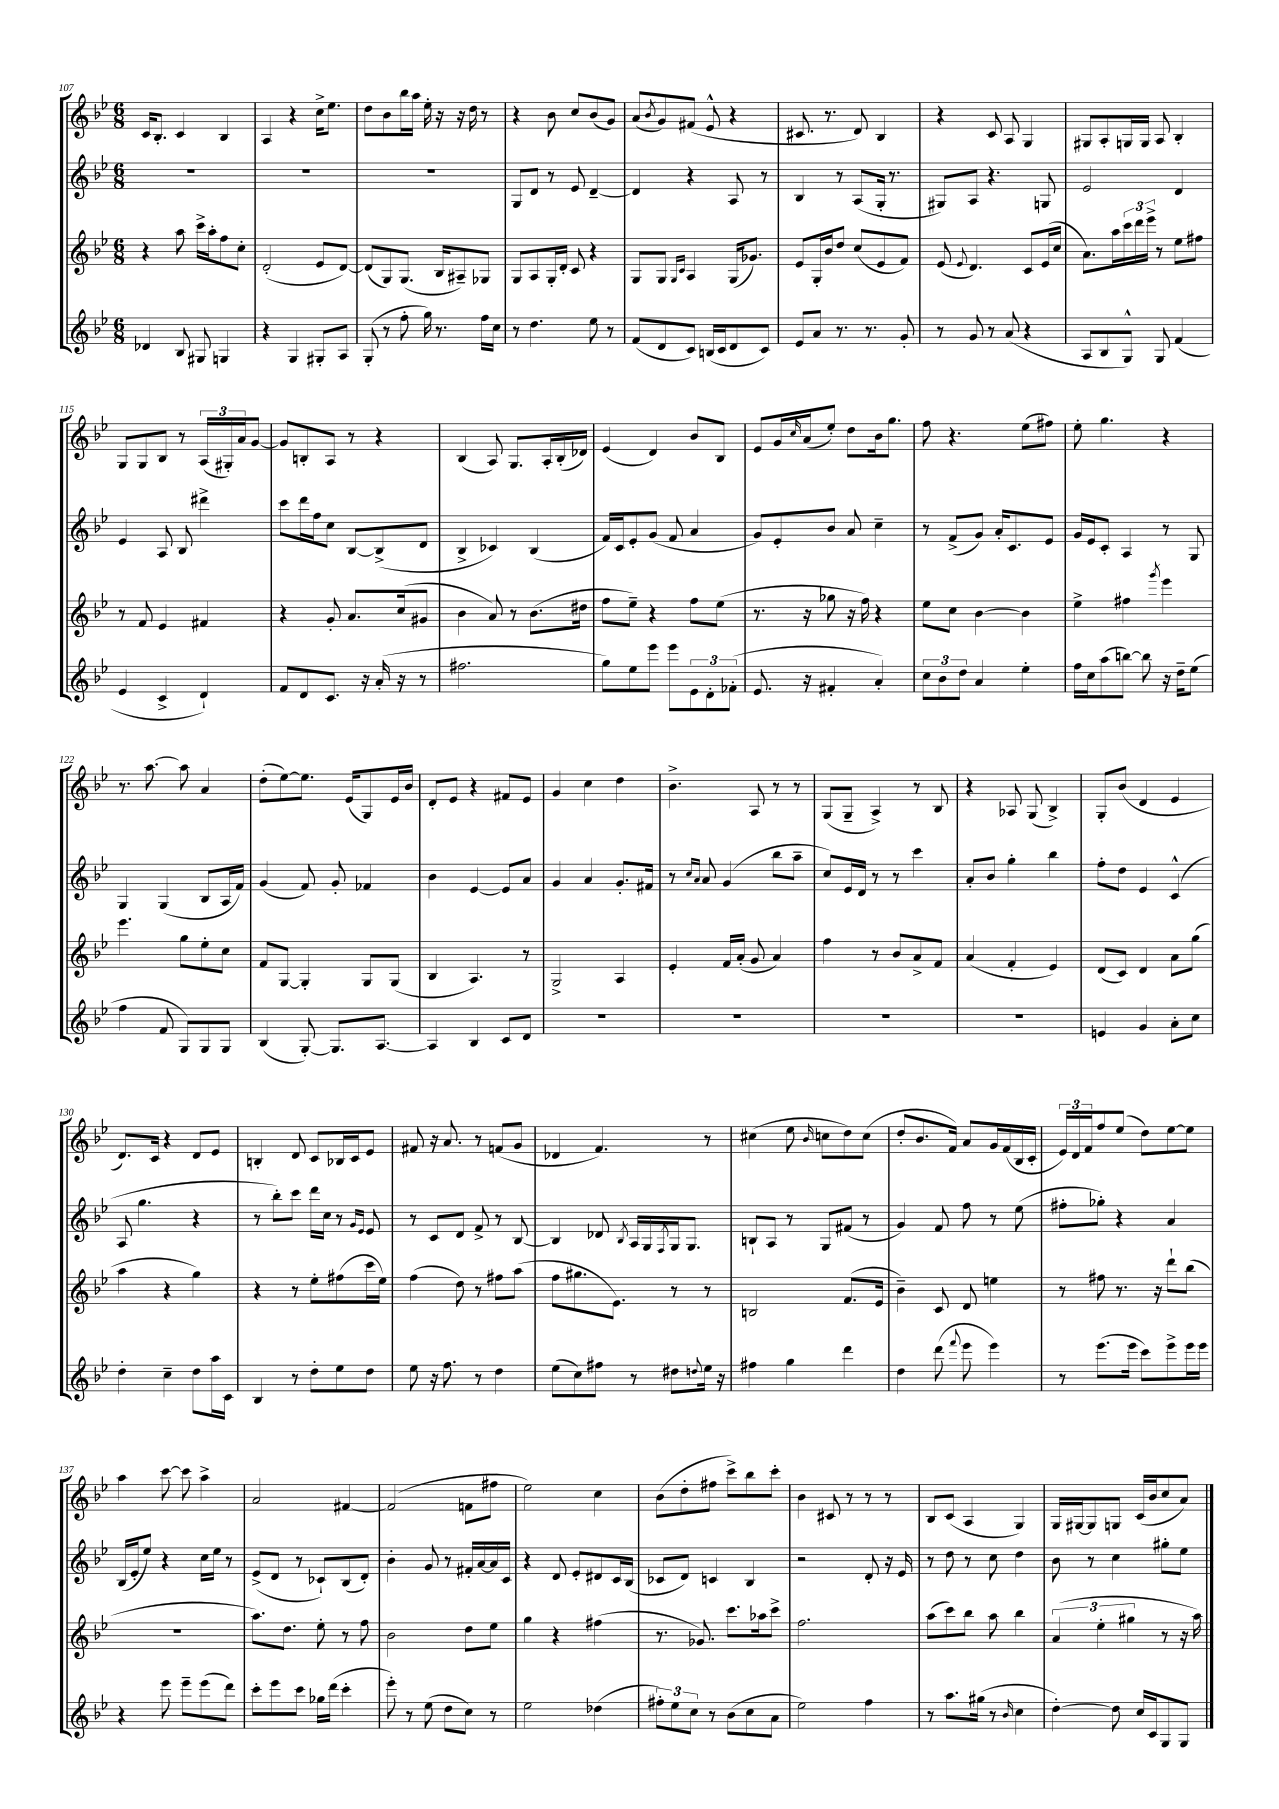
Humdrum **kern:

**kern	**kern	**kern	**kern
*staff4	*staff3	*staff2	*staff1
*clefG2	*clefG2	*clefG2	*clefG2
*k[b-e-]	*k[b-e-]	*k[b-e-]	*k[b-e-]
*M6/8	*M6/8	*M6/8	*M6/8
4d-/	4r	2.r	16c/LK
.	.	.	8.B-'/J
8B-/	8aa\	.	4c/
8G#/	16ccc^\LL	.	.
.	16aa'\J	.	.
4G/	8ff\	.	4B-/
.	8cc'\J	.	.
=	=	=	=
4r	(2d'/	2.r	4A/
4G/	.	.	4r
8G#'/L	8e-/L	.	16cc^\LK
.	.	.	8.ee-\J
8A/J	[8d/J)	.	.
=	=	=	=
(8G'/	(8d/]L	2.r	8dd\L
8r	8G/)	.	8b-\
8ff'\	(8.G/J	.	16bb-\L
.	.	.	16aa\JJ
16gg\)	.	.	16ee-'\
8.r	16B-/LK	.	16r
.	8A#~/)	.	16r
.	.	.	16dd\
16ff\LL	8G-/J	.	8r
16cc\JJ	.	.	.
=	=	=	=
8r	8G/L	8G/L	4r
4.dd\	8A/	8d/J	.
.	16G'/L	8r	8b-\
.	16d'/JJ	.	.
.	8c/	8e-/	8cc/L
8ee-\	4r	[4d~/	(8b-/
8r	.	.	8g/J)
=	=	=	=
(8f/L	8G/L	4d/]	(8a/L
.	.	.	8qb-/
8d/	8G/J	.	8g/)
.	16qqG/LL	.	.
.	16qqc/JJ	.	.
8c/J)	4A/	4r	(8f#/J
(16B/LL	.	.	8e-^^/
16c/J	.	.	.
8d/	(16G/LK	8A/	4r
.	8.g-/J)	.	.
8c/J)	.	8r	.
=	=	=	=
8e-/L	8e-/L	4B-/	8.c#/
8a/J	16G'/L	.	.
.	16b-/J	.	8.r
8.r	8dd/J	8r	.
.	(8cc/L	(8A/L	8d/)
8.r	.	.	.
.	8e-/	16G'/Jk	4B-/
.	.	8.r	.
8g'/	8f/J)	.	.
=	=	=	=
8r	(8e-/	8G#/L)	4r
.	8qqe-/	.	.
8g/	4.d/)	8A/J	.
8r	.	4.r	8c/
(8a/	.	.	8A/
4r	8c/L	.	4G/
.	(16e-/L	8G/	.
.	16cc/JJ	.	.
=	=	=	=
8A/L	8.a\L)	2e-/	8G#/L
8B-/	.	.	8A'/
.	16aa\L	.	.
8G^^/J)	24ccc\	.	16G/L
.	24ddd\	.	.
.	.	.	16G/JJ
.	24eee-^\JJ	.	.
8G/	8r	.	8A/
(4f/	8ee-\L	4d/	4B-'/
.	8ff#\J	.	.
=	=	=	=
4e-/	8r	4e-/	8G/L
.	8f/	.	8G/
4c^/	4e-/	8A/	8B-/J
.	.	8B-/	8r
4d`/)	4f#/	4ddd#^\	(24A/LL
.	.	.	24G#'/)
.	.	.	24a/J
.	.	.	[8g/J
=	=	=	=
8f/L	4r	8ccc\L	8g/]L
8d/	.	16ddd\L	8B'/
.	.	16ff\J	.
8.c/J	8g'/	8cc\J	8A/J
.	8.a/L	[8B-/L	8r
16r	.	.	.
(16a'/	.	(8B-^/]	4r
16r	(16cc/k	.	.
8r	8g#/J	8d/J	.
=	=	=	=
2.ff#\	4b-\	4B-^/	(4B-/
.	8a/)	4c-/)	8A/)
.	8r	.	8.G/L
.	(8.b-\L	(4B-/	.
.	.	.	16A'/L
.	.	.	(16B-'/
.	16dd#\Jk	.	16d-/JJ)
=	=	=	=
8gg\L)	8ff\L	16f/LL)	(4e-/
.	.	16c/J	.
8ee-\	8ee-~\J)	8e-'/	.
8eee-\J	4r	(8g/J	4d/)
8eee-\L	.	8f/	.
12e-\	8ff\L	4a/	8b-/L
12d'\	.	.	.
.	(8ee-\J	.	8B-/J
(12f-'\J	.	.	.
=	=	=	=
8.e-/	8.r	8g/L)	8e-/L
.	.	8e-'/	16g/L
.	.	.	16qqcc/
16r	16r	.	(16a/J
4f#'/	8gg-\	8b-/J	8ee-'/J)
.	16r	8a/	8dd\L
.	16ff\)	.	.
4a'/)	4r	4cc~\	16b-\k
.	.	.	8.gg\J
=	=	=	=
12cc\L	8ee-\L	8r	8ff\
12b-\	.	.	.
.	8cc\J	(8f^/L	4.r
12dd\J	.	.	.
4a/	[4b-\	8g/J)	.
.	.	16a'/LK	.
.	.	8.c/	.
4ee-'\	4b-\]	.	(8ee-\L
.	.	8e-/J	8ff#\J)
=	=	=	=
16ff\LL	4ee-^\	16g/LL	8ee-'\
16cc\J	.	16e-/J	.
(8aa\	.	8c'/J	4.gg\
[8bb\J)	4ff#\	4A/	.
8bb\]	.	.	.
.	8qggg/	.	.
16r	4eee-\	8r	4r
16dd~\LK	.	.	.
(8ee-\J	.	8G/	.
=	=	=	=
4ff\	4.eee-\	4G/	8.r
.	.	.	[8.aa\
8f/	.	(4G/	.
8G/L)	8gg\L	.	8aa\]
8G/	8ee-'\	8B-/L	4a/
8G/J	8cc\J	16A/L	.
.	.	16f/JJ)	.
=	=	=	=
(4B-/	8f/L	(4g/	(8dd'\L
.	[8G/J	.	[8ee-\)
[8G'/)	4G'/]	8f/)	8.ee-\]J
8.G/]L	.	8g'/	.
.	.	.	(16e-/LK
.	8G/L	4f-/	8G/)
[8.A/J	.	.	.
.	(8G/J	.	16e-/L
.	.	.	16b-/JJ
=	=	=	=
4A/]	4B-/	4b-\	8d'/L
.	.	.	8e-/J
4B-/	4.A/)	[4e-/	4r
8c/L	.	8e-/]L	8f#/L
8d/J	8r	8a/J	8e-/J
=	=	=	=
2.r	2G^/	4g/	4g/
.	.	4a/	4cc\
.	4A/	8.g'/L	4dd\
.	.	16f#/Jk	.
=	=	=	=
2.r	4e-'/	8r	4.b-^\
.	.	16qqcc/LL	.
.	.	16qqa/JJ	.
.	.	8a/	.
.	16f/LL	(4g/	.
.	(16a'/JJ	.	.
.	8g/	.	8A/
.	4a/)	8bb-\L	8r
.	.	8aa~\J	8r
=	=	=	=
2.r	4ff\	8cc/L)	(8G/L
.	.	16e-/L	8G~/J
.	.	16d/JJ	.
.	8r	8r	4A^/)
.	8b-/L	8r	.
.	8a^/	4ccc\	8r
.	8f/J	.	8B-/
=	=	=	=
2.r	(4a/	8a'/L	4r
.	.	8b-/J	.
.	4f'/	4gg'\	8A-/
.	.	.	(8G/
.	4e-/)	4bb-\	4B-^/)
=	=	=	=
4e/	(8d/L	8ff'\L	8G'/L
.	8c/J)	8dd\J	(8b-/J
4g/	4d/	4e-/	4d/
8a'\L	8a\L	(4c^^/	4e-/
8cc\J	(8gg\J	.	.
=	=	=	=
4dd'\	4aa\	8A/	8.d/L)
.	.	4.gg\	.
.	.	.	16c/Jk
4cc~\	4r	.	4r
8dd\L	4gg\)	4r	8d/L
16aa\L	.	.	8e-/J
16c\JJ	.	.	.
=	=	=	=
4B-/	4r	8r	4B'/
.	.	8bb-'\L)	.
8r	8r	8ccc\J	8d/
8dd'\L	8ee-'\L	16ddd\LL	8c/L
.	.	16cc\JJ	.
8ee-\	(8ff#\	8r	16B-/L
.	.	.	16c/J
.	.	16qqg/LL	.
.	.	16qqe-/JJ	.
8dd\J	16ccc\L	8e-/	8e-/J
.	16ee-\JJ)	.	.
=	=	=	=
8ee-\	(4ff\	8r	8f#/
16r	.	8c/L	16r
8.ff\	.	.	8.a/
.	8dd\)	8d/J	.
8r	8r	8f^/	8r
4dd\	8ff#\L	8r	(8f/L
.	(8aa\J	[8B-/	8g/J
=	=	=	=
(8ee-\L	8ff\L	4B-/]	4d-/
8cc\)	8.gg#\	.	.
8ff#\J	.	8d-/	4.f/)
.	8.e-\J)	.	.
.	.	8qB-/	.
8r	.	16A/LL	.
.	.	16G/	.
.	.	8qF/	.
8dd#\L	8r	16G/J	.
.	.	8.G/J	.
8qqdd/	.	.	.
16ee-\Jk	8r	.	8r
16r	.	.	.
=	=	=	=
4ff#\	2B/	8B`/L	(4cc#\
.	.	8A/J	.
4gg\	.	8r	8ee-\
.	.	.	16qqb-/
.	.	8G/L	8cc\L
4ddd\	(8.f/L	(8f#/J	8dd\)
.	.	8r	(8cc\J
.	16e-/Jk	.	.
=	=	=	=
4dd\	4b-~\)	4g/)	8dd'/L
.	.	.	8.b-/
(8ddd\	8c/	8f/	.
.	.	.	16f/Jk)
8qqfff/	.	.	.
8eee-\	8d/	8ff\	8a/L
4eee-\)	4ee\	8r	16g/L
.	.	.	(16f/
.	.	(8ee-\	16B-/
.	.	.	16c'/JJ
=	=	=	=
8r	8r	8ff#'\L	24e-/LL)
.	.	.	24d/
.	.	.	24f/J
(8.eee-\L	8ff#\	8gg-'\J)	8ff/
.	8.r	4r	(8ee-/J
16eee-\Jk	.	.	.
8ccc\L)	.	.	8dd\L)
.	16r	.	.
8eee-^\	8ddd`\L	4a/	[8ee-\
16eee-\L	(8bb-\J	.	8ee-\]J
16eee-\JJ	.	.	.
=	=	=	=
4r	2.r	(16B-/LL	4aa\
.	.	16e-'/J	.
.	.	8ee-/J)	.
8eee-\	.	4r	[8ccc\
8eee-~\L	.	.	8ccc\]
(8eee-\	.	16cc\LL	4aa^\
.	.	16ee-\JJ	.
8ddd\J)	.	8r	.
=	=	=	=
8ccc'\L	8.aa\L)	(8e-^/L	2a/
8eee-\	.	8d/J	.
.	8.dd\J	.	.
8ccc\J	.	8r	.
16gg-\LL	8ee-'\	8c-`/L)	.
(16ddd\JJ	.	.	.
4ccc'\	8r	(8B-/	[4f#/
.	8ff\	8d'/J)	.
=	=	=	=
8eee-'\)	2b-\	4b-'\	(2f#/]
8r	.	.	.
(8ee-\	.	8g/	.
8dd\L	.	8r	.
8cc\J)	8dd\L	16f#'/LL	8f\L
.	.	[16a/	.
8r	8ee-\J	16a/]	8ff#\J
.	.	16c/JJ	.
=	=	=	=
2ee-\	4gg\	4r	2ee-\)
.	4r	8d/	.
.	.	8e-'/L	.
(4dd-\	(4ff#\	8d#/	4cc\
.	.	16c/L	.
.	.	(16B-/JJ	.
=	=	=	=
12ff#'\L)	8.r	8c-/L	(8b-\L
12ee-\	.	.	.
.	.	8d/J)	8dd'\
12cc\J	.	.	.
.	8.g-/)	.	.
8r	.	4c/	8ff#\J
(8b-\L	8.ccc\L	.	8ccc^\L)
8cc\	.	4B-/	8bb-\
.	16aa-\k	.	.
8a\J	8ccc^\J	.	8ccc'\J
=	=	=	=
2ee-\)	2.ff\	2r	4b-\
.	.	.	8c#/
.	.	.	8r
4ff\	.	8d'/	8r
.	.	16r	8r
.	.	16e-/	.
=	=	=	=
8r	(8aa\L	8r	8B-/L
8.aa\L	8ccc\)	8dd\	(8c/J
.	8bb-\J	8r	4A/
(16gg#\Jk	.	.	.
8r	8aa\	8cc\	.
16qqb-/	.	.	.
4cc\	4bb-\	4dd\	4G/)
=	=	=	=
[4dd'\)	(6a/	8b-\	16G/LL
.	.	.	[16G#/J
.	.	8r	8G#/]
.	6ee-'\	.	.
8dd\]	.	4cc\	8G/J
.	6gg#\	.	.
16cc/LL	.	.	(16c/LL
16c/J	.	.	16b-/J
8G/	8r	8gg#'\L	8cc/
8G/J	16r	8ee-\J	8a/J)
.	16aa\)	.	.
==	==	==	==
*-	*-	*-	*-
